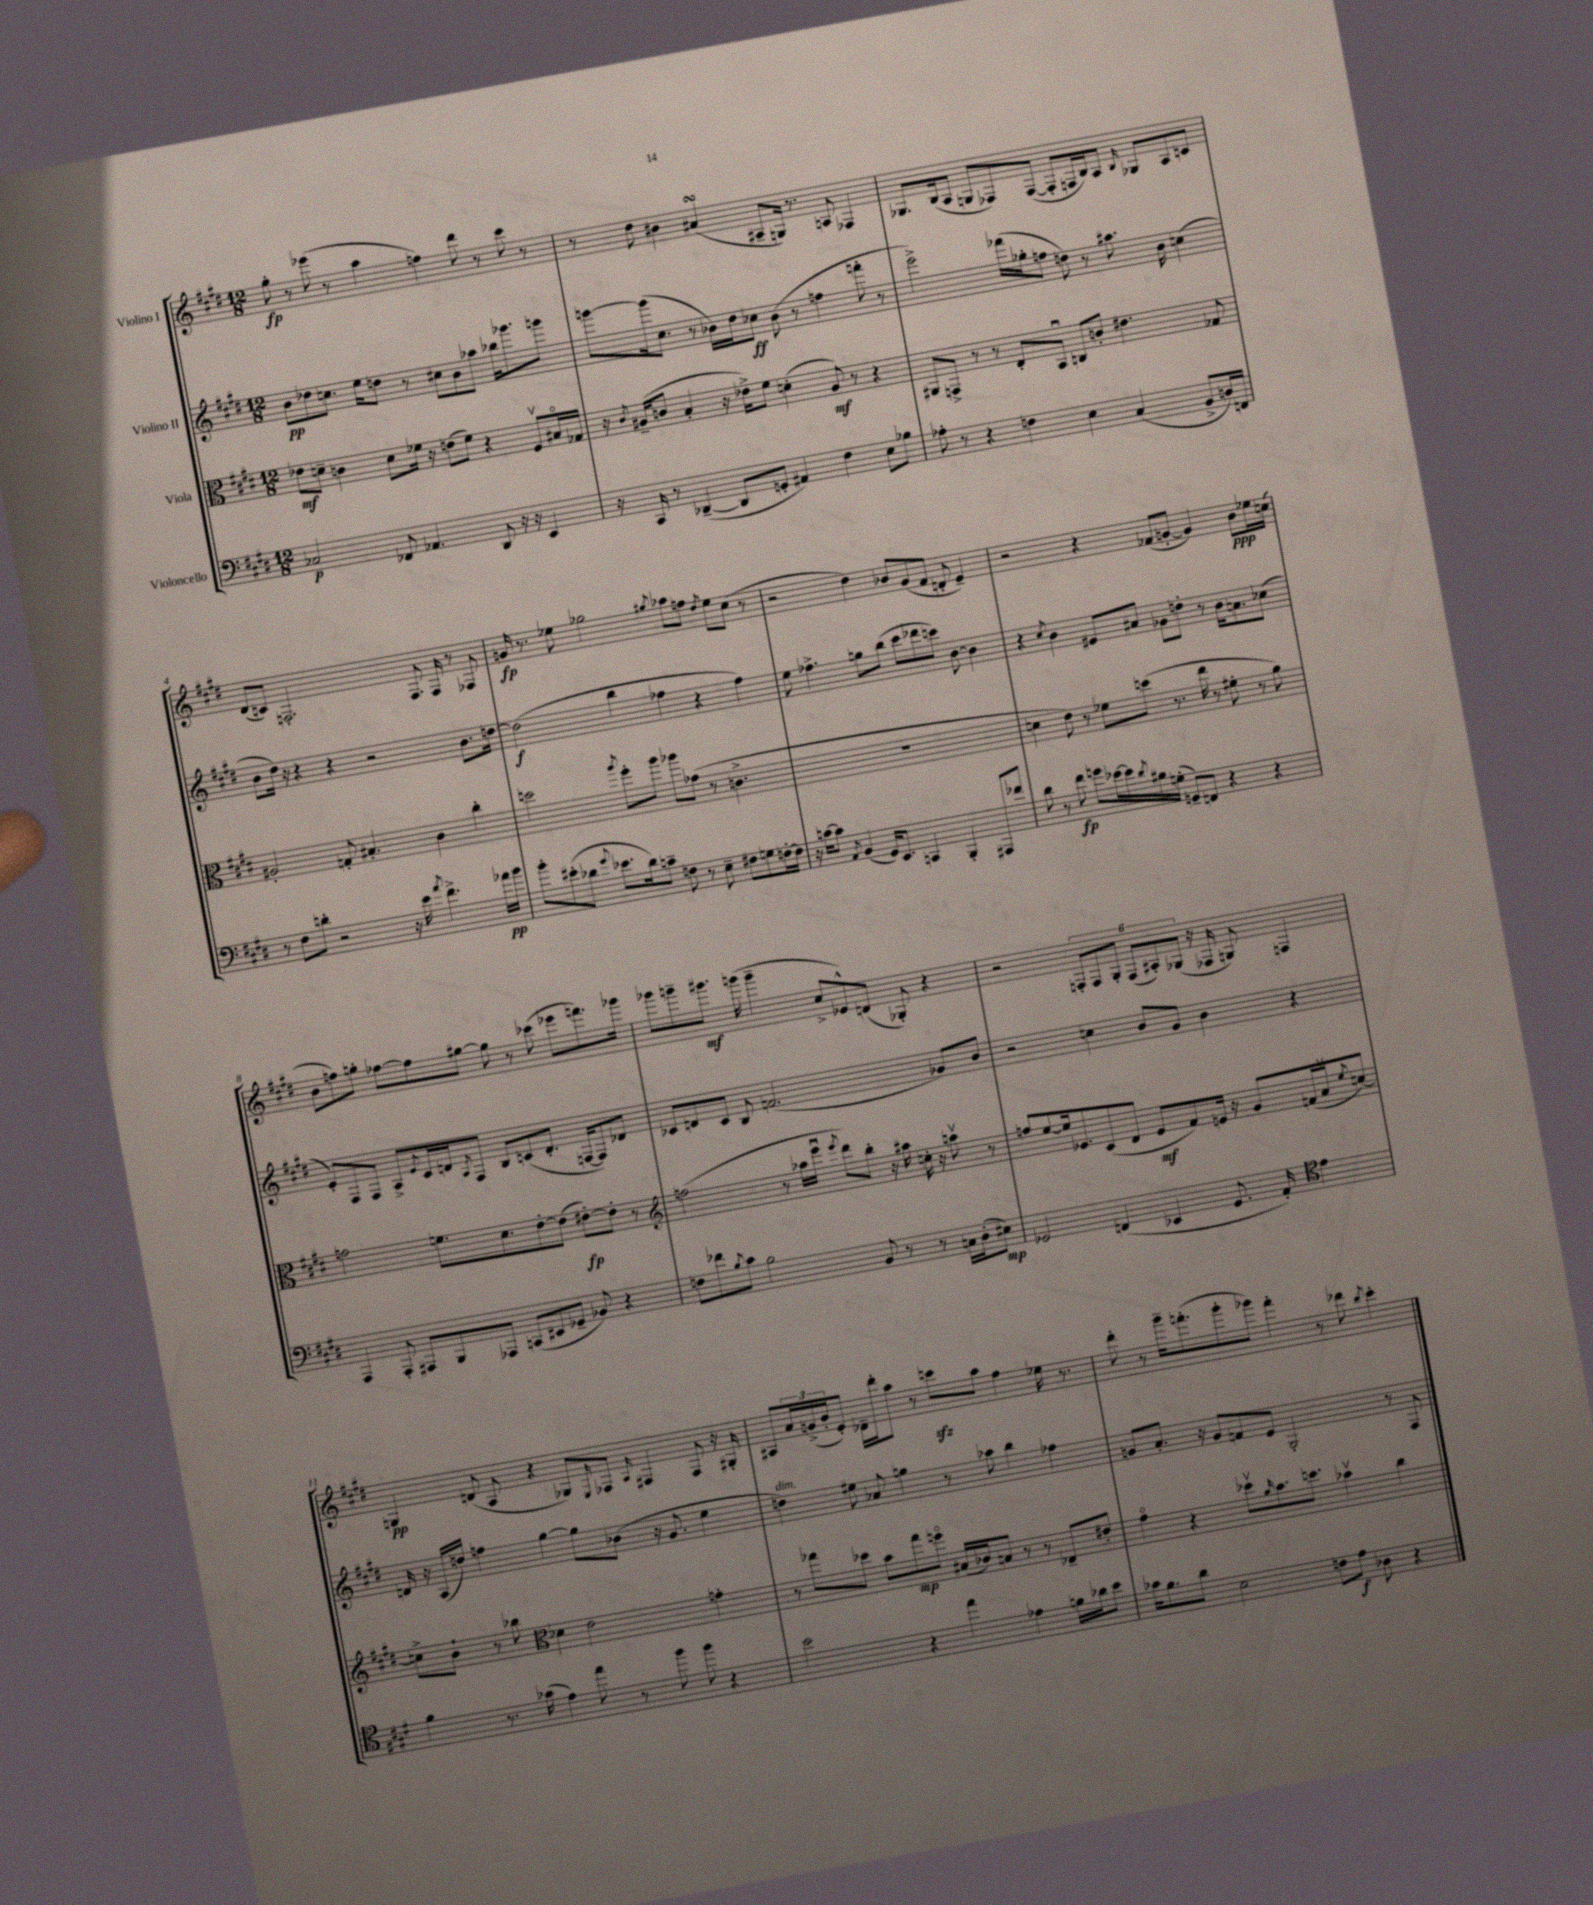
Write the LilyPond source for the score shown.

<<
\new StaffGroup <<
\new Staff = "s0" \with { instrumentName = "Violino I" } {
    \clef treble \key e \major \numericTimeSignature \time 12/8
    gis''8-.\fp r8 ees'''8( r8 a''4 f''4) dis'''8 r8 cis'''8 r8 |
    r8 dis''8 bis'4 ais'4\turn( ais8-- g16) r8. a8 fes4 |
    ges8. b16( a8 g8 fes8) fes8~( fes8-. f16 b16) a8 \grace { b16 } ges8 a8 c'8 |
    dis'8( c'8) f2.-. f8. f16 r8 fes8 |
    g'16\fp r8. ees''8 ges''2 \acciaccatura { gis''8 } aes''8 f''8 \acciaccatura { dis''8 } ees''8 cis''8( r8 |
    r2 dis''4) bes'8 gis'8( fis'8 d'8-. e'4--) |
    r2 r4 fes'8( g'8~-. g'4) b'8\ppp ees''16 c''16( |
    b'8 f''8) g''8-. fes''8~ fes''8 gis''8~ gis''8 r8 ces'''8( ees'''8 f'''8.) ges'''16 |
    ges'''8 g'''8-- gis'''8.\mf g'''16( g'''4-- cis''8-> ees'8-^) d'8( ges8-.) r4 |
    r2 \tuplet 6/4 { f8-. f8 gis8-. f8( ais8-.) ges8( } r16 fes16 g8) f4 |
    g4\pp d'8( a8 r4 ges8) \grace { e16 } fes8 \grace { a16 } fis4 fis8 r16 gis16-. |
    ais8 \tuplet 3/2 { a'16 g'16->( b'16-. } e'8-.) des'16-- dis'''16-. a''8 r8 c'''8\sfz a''8 fis''4 ees''16 r8. |
    dis'''8-. r8 gis'''16-- f'''8.-.( gis'''8-. ges'''8) f'''4-. r8 des'''8 \acciaccatura { b''8 } cis'''4-. \bar "|." |
}
\new Staff = "s1" \with { instrumentName = "Violino II" } {
    \clef treble \key e \major \numericTimeSignature \time 12/8
    b'8\pp des''8 c''8. e''16 d''8 r8 cis''8 b'8 aes''8 bes''16 ges'''8. g'''8 |
    g'''8~ g'''16( cis''8. r8 bes'16) dis''16 ces''8\ff bes'8( r8 f''4 f'''8-. r8 |
    e'''2->) fes'''16( ges''16-. f''8 d''8) r8 ais''8. b'16 c''4( |
    b'8 dis''16) r16 r4 r4 r2 b'8. d''16~ |
    d''2\f( b''4 fes''4 r4 fes''4) |
    e''8 fes''4.-> g''8 b''8( cis'''8 des'''8 c'''8) b'8~ b'4 |
    r4 \acciaccatura { cis''8 } b'4 eis'8 ais'8 ges'8 d''8-. r8 b'16 a'8. ces''8( |
    e'8-.) fis8 fis8 a8-> \acciaccatura { e'8 } cis'16 d'16 \acciaccatura { a8 } fis8 b8 c'8( d'8.-. f16~ f8) des'8 |
    ces'8 d'8 ces'8 b8 f'2.( ges'8) b'8 |
    r2 c''4 b'8 gis'8 b'4 r4 |
    d'16 r16 a16( d''16) f''4 gis''4~ gis''8 bes'8( r16 gis'8. e''4 |
    d''4^\markup { \italic "dim." }) eis''8 aes'8 g''4 r8 aes''8 b''4 fes''4 |
    g'8 a'8.-. r16 g'8 f'8 e'8 gis2-. r8 fis8 \bar "|." |
}
\new Staff = "s2" \with { instrumentName = "Viola" } {
    \clef alto \key e \major \numericTimeSignature \time 12/8
    ees'8\mf d'8-- c'4 d'8 fes'16 r16 e'8( fes'8) r4 fis8\upbow bis16\flageolet ges16 |
    r16 \acciaccatura { cis'8 } ais16--( c'8 b4-. r16 ees'16->) fis'8 d'4-.( ais8\mf) r8 r4 |
    ais,8 g,8-> r8 r8 e8-. b,8\downbow c8 c'8-. eis'4. ges8 |
    ais2-. g8-. bis4.-. cis'4 cis''4-. |
    d''2 \acciaccatura { a''8 } fis''8-. a''8 aes''8 ges'8( r8 c'4.-> |
    R1. |
    d'4 e'8) r8 fes'8 d''8( r8. e''16 r8 fis'8-. r8 a'8) |
    g'2 f'8. dis'8. e'8~-. e'8( eis'8~-.\fp) eis'8-. r8 |
    \clef treble f''2( r8 aes''16 e'''16\downbow \acciaccatura { e'''8 } dis'''8) b''8-. r16 ais''16 c''16-. r16 a''8\upbow r8 |
    f''8 e''8~ e''16 ees'8. cis'8( dis'8 ees'8\mf fis'8) e'16 r16 gis'8 f'16( a'16\upbow \acciaccatura { e''8 } c''8~) |
    c''8-> b'8-! r8 bes''8 \clef alto des'4 e'2 g'4-. |
    r8 ges''8 des''8 b'8 ges''8\mp f''8\flageolet bis16( ces'16) b8 r8 r8 ees8-- eis'8-. |
    gis'4\flageolet r4 des''8\upbow \grace { a'16 } b'8. d''8. bes'4\upbow cis''4 \bar "|." |
}
\new Staff = "s3" \with { instrumentName = "Violoncello" } {
    \clef bass \key e \major \numericTimeSignature \time 12/8
    ces2\p fes,8 aes,4. dis,8 r16 r16 e,4 |
    r16 cis,16 r8 des,4~--( des,8 g,8-. ais,4) fis4 e8 bes8 |
    aes8-. r8 r4 f4 e4 cis4( b,8-> d16) f,16 |
    r8 fis8 d'8-. r2 r16 e'16 \acciaccatura { a'8 } fis'4.-> aes'16\pp b'16 |
    b'8-. eis'8-.( des'8 \appoggiatura { gis'8 } ees'8. des'16) c'8-- f8 r8 e8-- fis8 g8 f16~-. f16 |
    r16 c'16~ c'8 \acciaccatura { a,8 } b,4( gis,16) e,8. c,4 b,,4-. ais,,8 fes'8 |
    dis'8 r8 fis'8\fp g'8 ees'16~ ees'16 \acciaccatura { dis'8 } bis16 g16-.( g,8--) f,8 r4 r4 |
    a,,4 a,,8-. ais,,8 b,,8 aes,,8 c,8( eis,8 ges,8-- bes,8) r4 |
    f8 fes'8 \acciaccatura { b8 } cis'8 b2 b,8 r8 r8 c16 dis16-.( eis8\mp) |
    ges,2 f,4( ees,4 ges,8. a,16-.) \clef tenor e'4 |
    fis'4 r8. ges'16( e'4) e''8 r8 fis''8 fis''8 r4 |
    b'2 r4 e''4 ees'4 f'16 aes'16 b'8 |
    ges'16 fis'8. a'8 b2 c'8 e'8\f aes8 r4 \bar "|." |
}
>>
>>
